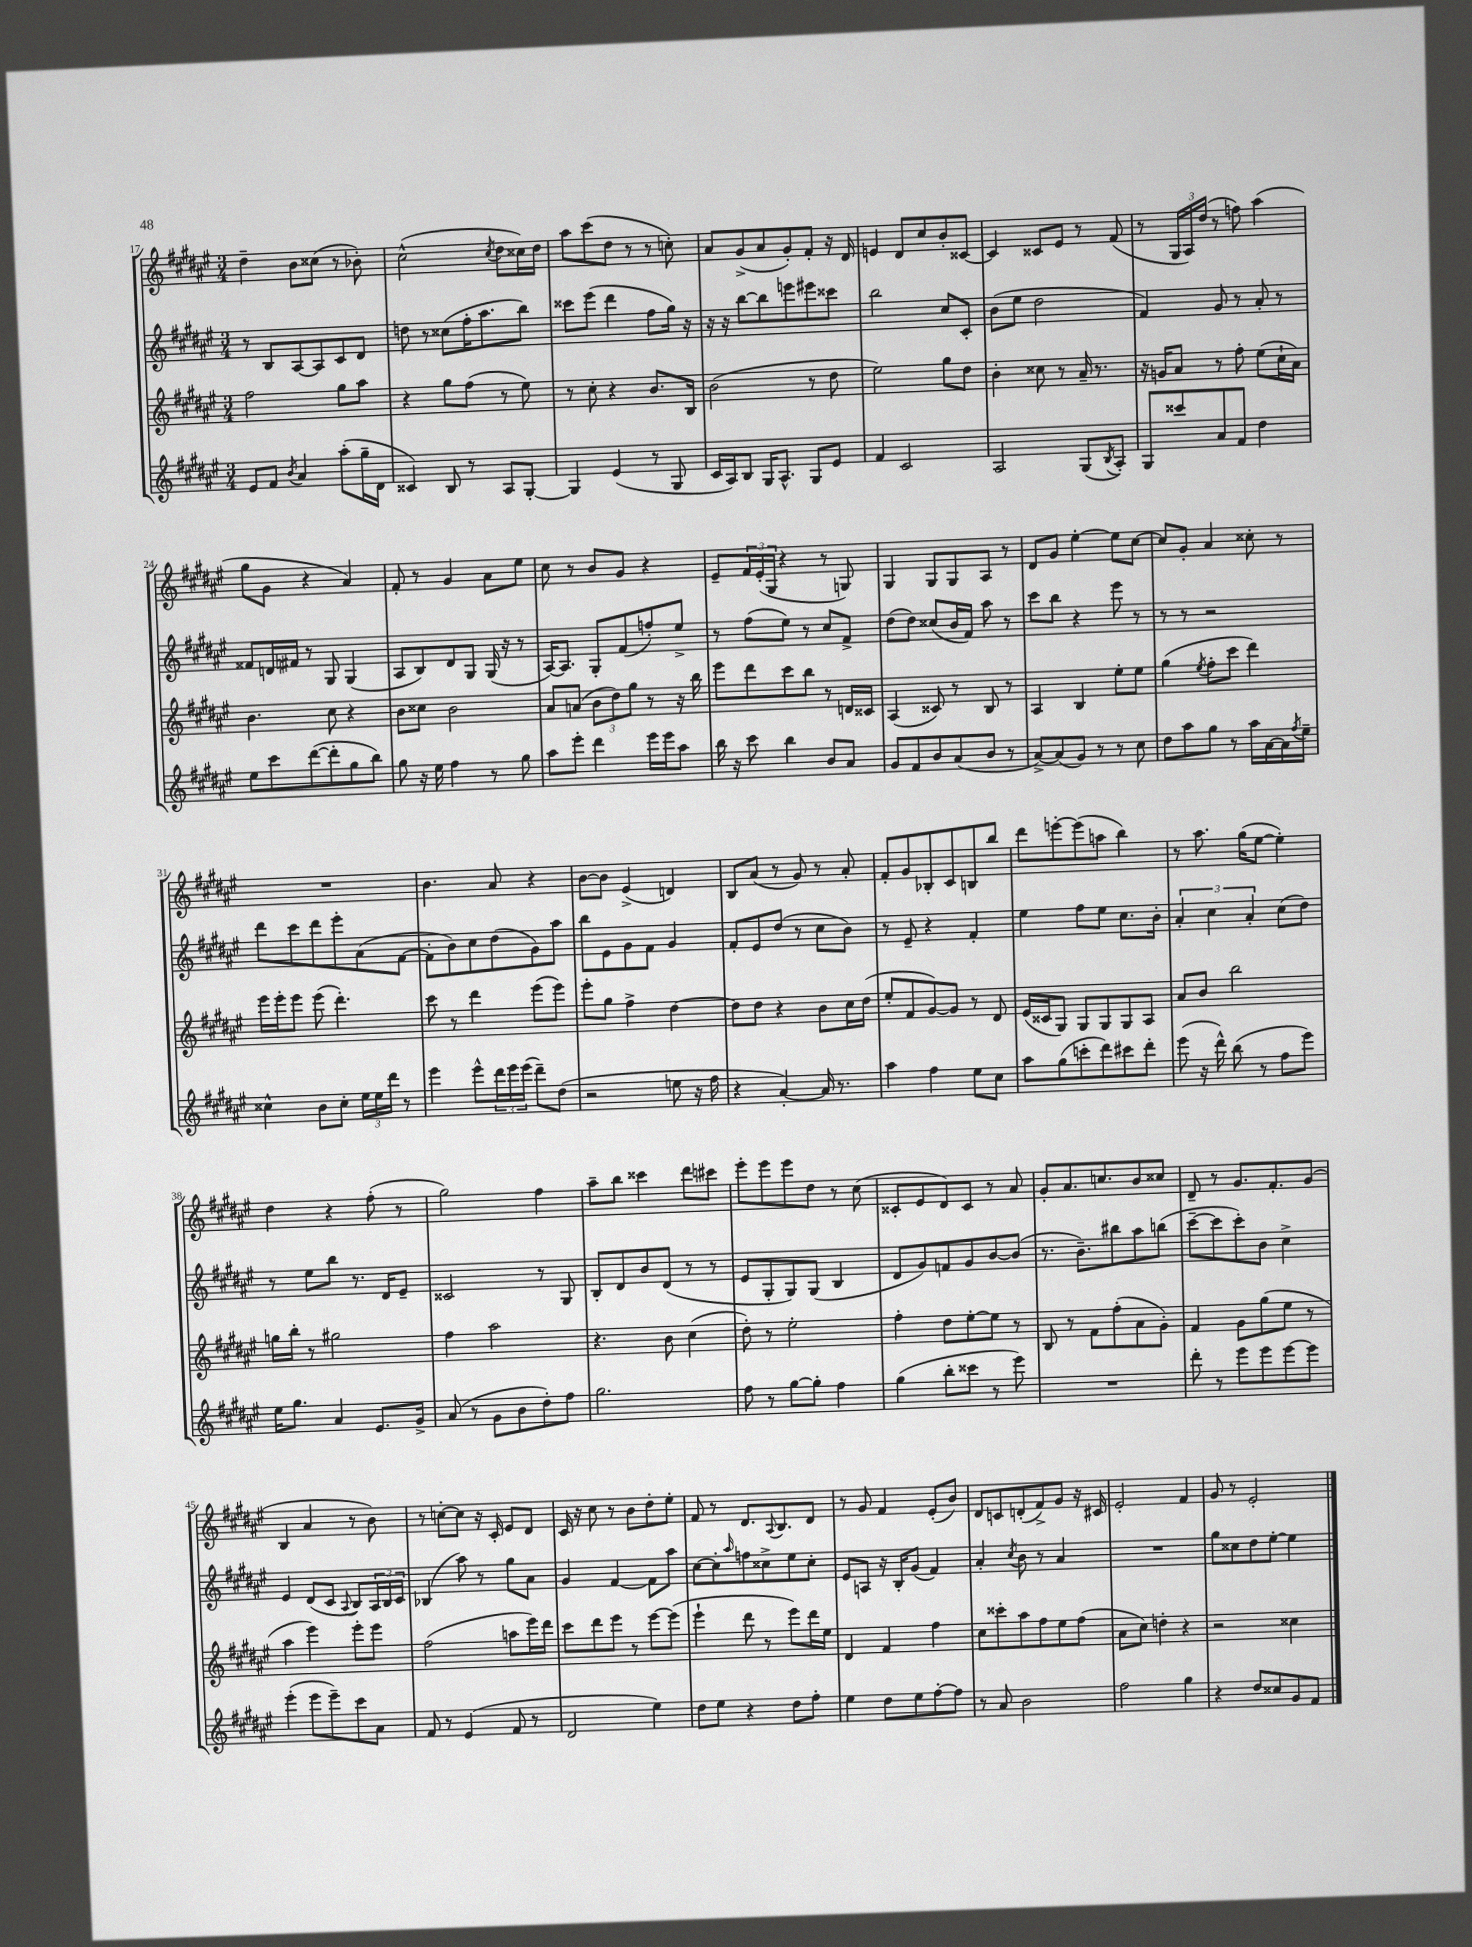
<<
\new StaffGroup <<
\new Staff = "s0" {
    \clef treble \key fis \major \numericTimeSignature \time 3/4
    dis''4-- b'8 cisis''8( r8 bes'8-.) |
    cis''2-^( \acciaccatura { cis''8 } dis''8 cisis''16) dis''16 |
    ais''8 cis'''8( dis''8 r8 r8 c''8-.) |
    ais'8 gis'8->( ais'8 gis'8-.) fis'8-. r16 dis'16 |
    e'4 dis'8 cis''8 b'8-. cisis'8~ |
    cisis'4 cisis'8 eis'8 r8 fis'8( |
    r8 \tuplet 3/2 { gis16 ais16) dis''16( } r8 f''8) ais''4( |
    gis''8 gis'8 r4 ais'4) |
    fis'8-. r8 gis'4 ais'8 eis''8 |
    cis''8 r8 b'8 gis'8 r4 |
    eis'8-- \tuplet 3/2 { fis'16 eis'16-.( gis16 } r4 r8 g8) |
    gis4 gis8 gis8 ais8 r8 |
    dis'8 gis'8 eis''4~-. eis''8 cis''8~ |
    cis''8 gis'8-. ais'4 cisis''8-. r8 |
    R2. |
    b'4. ais'8 r4 |
    b'8~ b'8 eis'4->( d'4) |
    b8 ais'8( r8 gis'8) r8 ais'8-. |
    fis'8-. gis'8 bes8-. cis'8 b8 b''8 |
    dis'''8 e'''8~-. e'''8( a''8 b''4) |
    r8 ais''8. gis''16( eis''8~ eis''4-.) |
    dis''4 r4 fis''8-.( r8 |
    gis''2) fis''4 |
    ais''8-- b''8 cisis'''4 dis'''8 cis'''8 |
    eis'''8-. eis'''8 eis'''8 dis''8 r8 cis''8( |
    cisis'8-. eis'8 dis'8) cisis'8 r8 ais'8 |
    gis'8-. ais'8. c''8. b'8 cisis''8 |
    dis'8-- r8 gis'8. fis'8.-. gis'8( |
    b4 ais'4 r8 b'8) |
    r8 c''8~-. c''8 r16 cis'16-. eis'8 dis'8 |
    cis'16 r16 cis''8 r8 b'8 dis''8-. eis''8-. |
    fis'8 r8 dis'8. \appoggiatura { ais8 } b8. dis'8 |
    r8 gis'8 fis'4 eis'8-.( b'8) |
    dis'8 c'8 d'8-.( fis'8->) gis'8 r16 cis'16 |
    eis'2-. fis'4 |
    gis'8 r8 eis'2-. \bar "|." |
}
\new Staff = "s1" {
    \clef treble \key fis \major \numericTimeSignature \time 3/4
    r8 b8 ais8~ ais8 cis'8 dis'8 |
    d''8 r8 cisis''8( fis''16-. ais''8. b''8) |
    cisis'''8 eis'''8( dis'''4 fis''8 gis''16) r16 |
    r16 r16 b''8~ b''8 e'''8 eis'''8 cisis'''8 |
    b''2 cis''8 cis'8-. |
    b'8( eis''8 dis''2 |
    fis'4) gis'8 r8 ais'8-. r8 |
    fisis'8 d'16 fis'16 r8 gis8 gis4( |
    ais8 b8) dis'8 gis8 gis16( r16 r8 |
    ais16~) ais8. gis8-. fis'8( f''8-.) eis''8-> |
    r8 fis''8( eis''8) r8 cis''8 fis'8-> |
    dis''8( dis''8) cisis''8( b'16 fis'16) ais''8 r8 |
    cis'''8 b''8 r4 eis'''8 r8 |
    r8 r8 r2 |
    dis'''8 cis'''8 dis'''8 eis'''8-. ais'8( fis'8~ |
    fis'8-. b'8) cis''8 dis''8( gis'8) ais''8 |
    b''8 eis'8 gis'8 fis'8 gis'4 |
    fis'8-. eis'8 dis''8( r8 cis''8 b'8) |
    r8 eis'8-- r4 fis'4-. |
    eis''4 fis''8 eis''8 cis''8. b'16-. |
    \tuplet 3/2 { ais'4-. cis''4 ais'4-. } cis''8( dis''8) |
    r8 eis''8 b''8 r8. dis'16 eis'8-- |
    cisis'2 r8 gis8 |
    b8-. dis'8 b'8 dis'8( r8 r8 |
    eis'8 gis8-. gis8) gis8( b4 |
    dis'8 gis'8) f'8 gis'8 b'8~ b'8( |
    r8. b'8.--) bis''8 ais''8 b''8( |
    cis'''8~-- cis'''8 cis'''8-.) b'8 cis''4-> |
    eis'4 dis'8( cis'8 \appoggiatura { ais8 } b8) \tuplet 3/2 { ais16 b16 cis'16 } |
    bes4( ais''8) r8 gis''8 ais'8 |
    gis'4 fis'4~ fis'8 ais''8 |
    cis''8~ cis''8-. \grace { ais''16 } f''8 cisis''8-> eis''8 cisis''8-. |
    eis'8 a8 r16 b16-. gis'8( fis'4) |
    ais'4-. \acciaccatura { cis''8 } b'8 r8 ais'4 |
    R2. |
    gis''8 cisis''8 dis''8 eis''8~-. eis''4 \bar "|." |
}
\new Staff = "s2" {
    \clef treble \key fis \major \numericTimeSignature \time 3/4
    fis''2 gis''8 ais''8 |
    r4 gis''8 fis''8( r8 eis''8) |
    r8 cis''8-. r4 b'8. b16 |
    b'2( r8 dis''8 |
    eis''2) gis''8 dis''8 |
    b'4-. cisis''8 r8 ais'16-- r8. |
    r16 g'16 ais'8 r8 fis''8-. eis''8( cis''16-! ais'16) |
    b'4. cis''8 r4 |
    b'8 cisis''8 b'2 |
    ais'8 a'8( \tuplet 3/2 { b'8 dis''8) gis''8 } r8 r16 b''16 |
    eis'''8 dis'''8 cis'''8 b''8 r8 d'16 cisis'16 |
    ais4( cisis'8) r8 b8 r8 |
    ais4 b4 eis''8-. eis''8 |
    gis''4( \acciaccatura { eis''8 } fis''8-. cis'''8 dis'''4) |
    eis'''16 eis'''16-. eis'''8 eis'''8( dis'''4.-.) |
    cis'''8 r8 dis'''4 eis'''8( eis'''8) |
    eis'''8-. gis''8 fis''4-> dis''4~ |
    dis''8 dis''8 r4 b'8 cis''16 dis''16( |
    eis''8-. fis'8 gis'8~) gis'8 r8 dis'8 |
    eis'16( cisis'16 gis8) gis8 gis8 gis8 ais8 |
    ais'8 b'8 b''2 |
    g''16 b''16-. r8 gis''2 |
    fis''4 ais''2 |
    r4. b'8 cis''4( |
    dis''8-.) r8 eis''2-. |
    fis''4-. dis''8 eis''8~-. eis''8 r8 |
    b8 r8 fis'8 fis''8-.( ais'8 gis'8-.) |
    fis'4 gis'8 gis''8( eis''8 r8 |
    ais''4 eis'''4) eis'''8-. eis'''8 |
    fis''2( a''8 eis'''16) dis'''16 |
    cis'''8 dis'''8 eis'''8 r8 eis'''8~ eis'''8( |
    eis'''4-! dis'''8 r8 eis'''8) dis'''16 eis''16 |
    dis'4 fis'4 fis''4 |
    cis''8 cisis'''8-. ais''8 fis''8 eis''8 fis''8( |
    ais'8 cis''8) d''4-. r4 |
    r2 cisis''4 \bar "|." |
}
\new Staff = "s3" {
    \clef treble \key fis \major \numericTimeSignature \time 3/4
    eis'8 fis'8 \acciaccatura { b'8 } ais'4 ais''8-.( gis''16-- dis'16 |
    cisis'4) b8 r8 ais8 gis8~-. |
    gis4 eis'4( r8 gis8 |
    cis'16 ais16) b8 gis16 ais8.-^ gis8 eis'8 |
    fis'4 cis'2 |
    ais2 gis8( \acciaccatura { b8 } ais8-.) |
    gis8 cisis'''8 ais'8 fis'8 dis''4 |
    eis''8 cis'''8 dis'''8~( dis'''8-. gis''8 b''8) |
    gis''8 r16 eis''16 fis''4 r8 gis''8 |
    ais''8 eis'''8-. dis'''4 eis'''16 eis'''16 ais''8 |
    b''16 r16 cis'''8 b''4 b'8 ais'8 |
    gis'8 fis'8 b'8 ais'8( b'8 r8 |
    ais'8~->) ais'8( gis'8) r8 r8 cis''8 |
    dis''8 ais''8 gis''8 r8 ais''16 ais'16~ ais'16 \acciaccatura { fis''8 } eis''16-- |
    cisis''4-^ b'8 cisis''8-. \tuplet 3/2 { eis''16 eis''16 dis'''16 } r8 |
    eis'''4 eis'''8-^ \tuplet 3/2 { dis'''16 eis'''16 eis'''16( } dis'''8--) dis''8( |
    r2 e''8 r16 fis''16 |
    r4 ais'4~-.) ais'16 r8. |
    ais''4 fis''4 eis''8 cis''8 |
    ais''8 gis''8( c'''8-. dis'''8) cis'''8 dis'''8-. |
    eis'''8( r16 dis'''16-^) b''8( r8 fis''8 eis'''8) |
    eis''16 gis''8. ais'4 eis'8. gis'16-> |
    ais'8( r8 gis'8 b'8 dis''8-.) fis''8 |
    gis''2. |
    fis''8 r8 gis''8~ gis''8-. fis''4 |
    gis''4( b''8-. cisis'''8 r8 eis'''8) |
    R2. |
    dis'''8-. r8 eis'''8 eis'''8 eis'''8~ eis'''8 |
    eis'''4-.( eis'''8 eis'''8--) cis'''8 ais'8 |
    fis'8 r8 eis'4( fis'8 r8 |
    dis'2 eis''4) |
    dis''8 eis''8 r4 dis''8 fis''8-. |
    eis''4 dis''8 eis''8 fis''8~-. fis''8 |
    r8 ais'8 b'2 |
    fis''2 gis''4 |
    r4 dis''8 cisis''8 gis'8 fis'8 \bar "|." |
}
>>
>>
\layout { \context { \Score currentBarNumber = #17 } }
